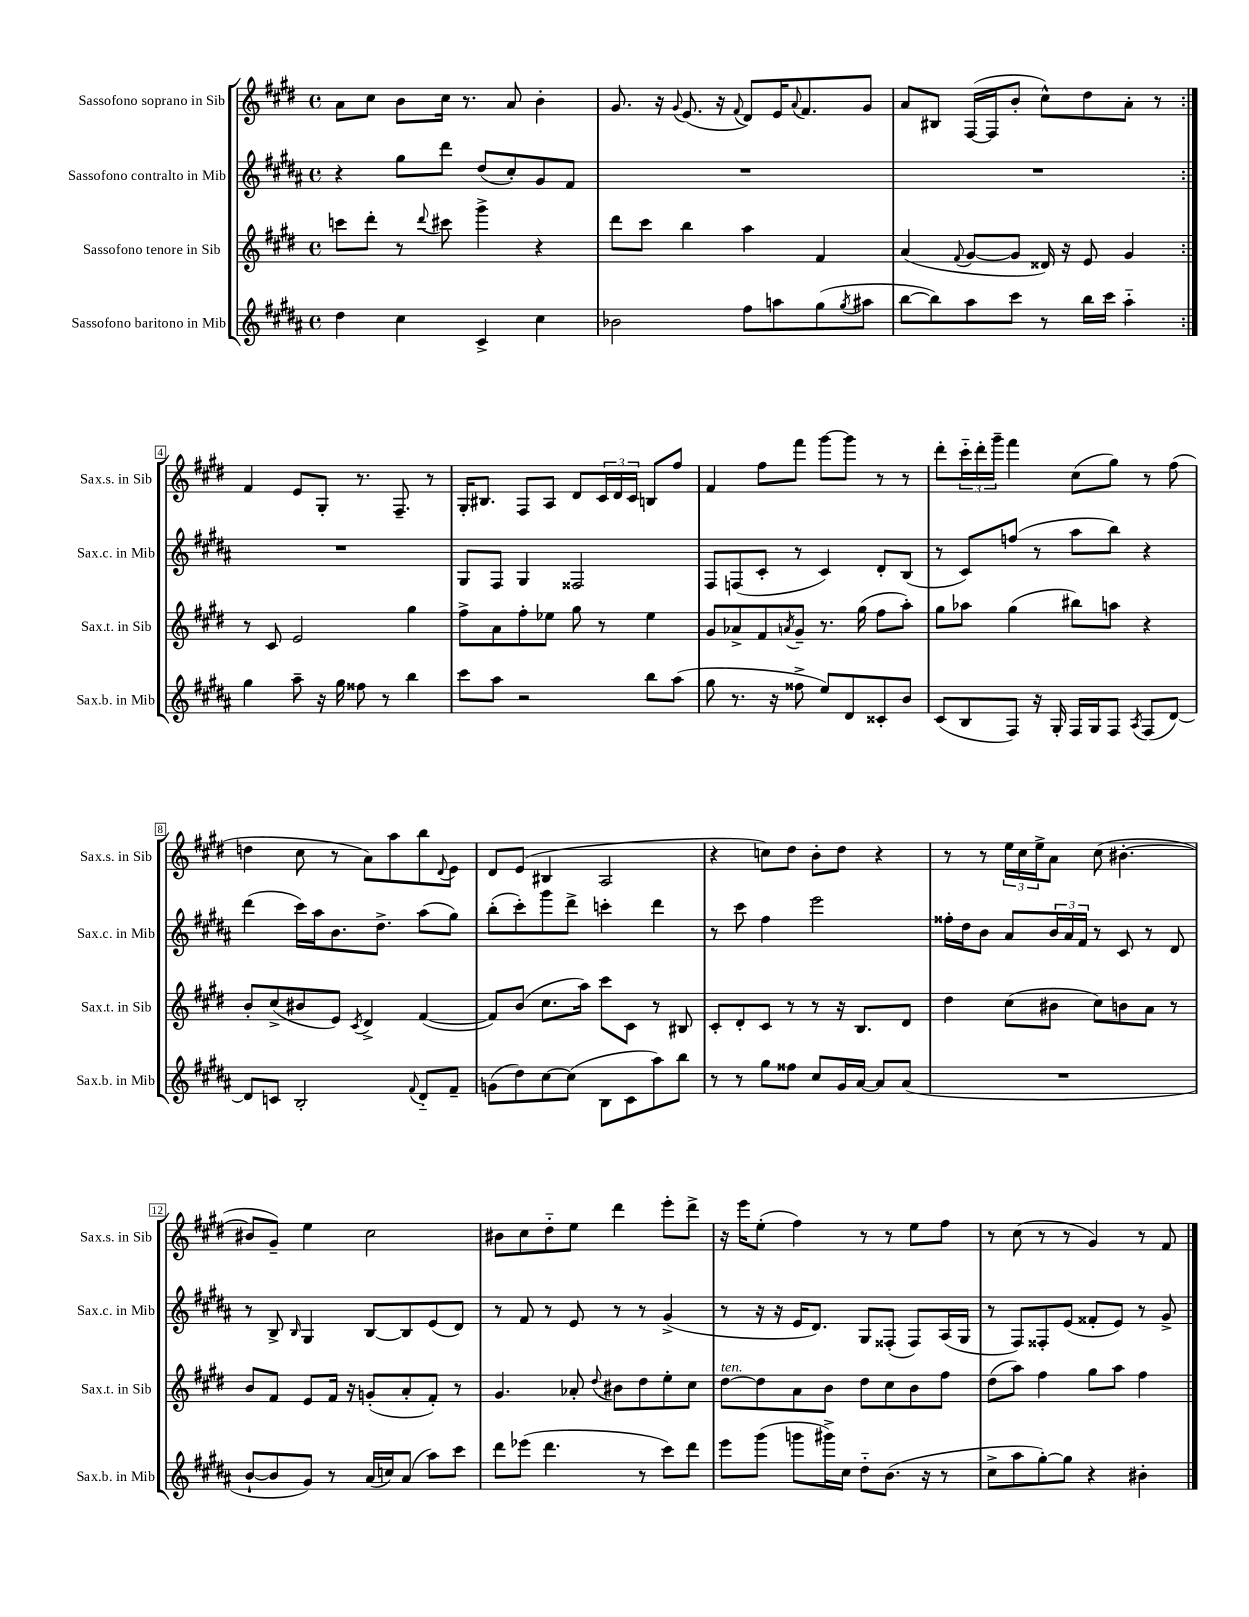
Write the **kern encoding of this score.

**kern	**kern	**kern	**kern
*part4	*part3	*part2	*part1
*staff4	*staff3	*staff2	*staff1
*I"Sassofono baritono in Mib	*I"Sassofono tenore in Sib	*I"Sassofono contralto in Mib	*I"Sassofono soprano in Sib
*I'Sax.b. in Mib	*I'Sax.t. in Sib	*I'Sax.c. in Mib	*I'Sax.s. in Sib
*clefG2	*clefG2	*clefG2	*clefG2
*k[f#c#g#d#a#]	*k[f#c#g#d#]	*k[f#c#g#d#a#]	*k[f#c#g#d#]
*M4/4	*M4/4	*M4/4	*M4/4
*met(c)	*met(c)	*met(c)	*met(c)
=1	=1	=1	=1
4dd#\	8cccn\L	4r	8a\L
.	8ddd#'\J	.	8cc#\J
4cc#\	8r	8gg#\L	8b\L
.	8qqddd#/	.	.
.	8ccc#X\	8ddd#\J	16cc#\Jk
.	.	.	8.r
4c#^/	4ggg#^\	(8dd#/L	.
.	.	8cc#'/)	8a/
4cc#\	4r	8g#/	4b'\
.	.	8f#/J	.
=2	=2	=2	=2
2b-X\	8ddd#\L	1r	8.g#/
.	8ccc#\J	.	.
.	.	.	16r
.	.	.	8qqg#/
.	4bb\	.	(8.e/
.	.	.	16r
.	.	.	8qqf#/
8ff#\L	4aa\	.	8d#/L)
8aan\	.	.	16e/K
.	.	.	8qqa/
.	.	.	8.f#/
(8gg#\	4f#/	.	.
8qgg#/	.	.	.
8aa#X\J	.	.	8g#/J
=3	=3	=3	=3
[8bb\L	(4a/	1r	8a/L
8bb\])	.	.	8B#X/J
.	8qqf#/	.	.
8aa#\	[8g#/L	.	([16F#/LL
.	.	.	16F#/J]
8ccc#\J	8g#/J]	.	8b'/J
8r	16d##X/)	.	8cc#^^\L)
.	16r	.	.
16bb\LL	8e/	.	8dd#\
16ccc#\JJ	.	.	.
4aa#\	4g#/	.	8a'\J
.	.	.	8r
!!LO:LB:g=z
=4:|!	=4:|!	=4:|!	=4:|!
4gg#\	8r	1r	4f#/
.	8c#/	.	.
8aa#~\	2e/	.	8e/L
16r	.	.	8G#'/J
16gg#\	.	.	.
8ff##X\	.	.	8.r
8r	.	.	.
.	.	.	8.F#~/
4bb\	4gg#\	.	.
.	.	.	8r
=5	=5	=5	=5
8ccc#\L	8ff#^\L	8G#/L	16G#'/KL
.	.	.	8.B#X/J
8aa#\J	8a\	8F#/J	.
2r	8ff#'\	4G#/	8F#/L
.	8ee-X\J	.	8A/J
.	8gg#\	2F##X/	8d#/L
.	8r	.	24c#/L
.	.	.	24d#/
.	.	.	24c#/JJ
8bb\L	4ee-\	.	8Bn/L
(8aa#\J	.	.	8ff#/J
=6	=6	=6	=6
8gg#\	8g#/L	8F#/L	4f#/
8.r	8a-X^/	(8Fn/	.
.	8f#/	8c#'/J	8ff#\L
16r	.	.	.
.	8qan/	.	.
8ff##X^\	8g#~/J	8r	8fff#\J
8ee/L)	8.r	4c#/)	[8ggg#\L
8d#/	.	.	8ggg#\J]
.	(16gg#\	.	.
8c##X'/	8ff#\L	8d#'/L	8r
8b/J	8aa'\J)	(8B/J	8r
=7	=7	=7	=7
(8c#/L	8gg#\L	8r	8ddd#'\L
8B/	8aa-X\J	8c#/L)	24ccc#\L
.	.	.	24ddd#'\
.	.	.	24ggg#~\JJ
8F#/J)	(4gg#\	(8ffn/J	4fff#\
16r	.	8r	.
16G#'/	.	.	.
16F#/LL	8bb#X\L)	8aa#\L	(8cc#\L
16G#/J	.	.	.
8F#/J	8aan\J	8bb\J)	8gg#\J)
8qA#/	.	.	.
(8F#/L	4r	4r	8r
[8d#/J)	.	.	(8ff#\
!!LO:LB:g=z
=8	=8	=8	=8
8d#/L]	8b'/L	(4ddd#\	4ddn\
8cn/J	(8cc#^/	.	.
2B'/	8b#X/	16ccc#\LL)	8cc#\
.	.	16aa#\J	.
.	8e/J)	8.b\	8r
.	8qc#/	.	.
.	4d#^/	.	8a\L)
.	.	8.dd#^\J	.
.	.	.	8aa\
8qqf#/	.	.	.
8d#/L	([4f#/	(8aa#\L	8bb\
.	.	.	8qqd#/
8f#~/J	.	8gg#\J)	8e\J
=9	=9	=9	=9
(8gn\L	8f#/L])	(8bb'\L	8d#/L
8dd#\)	(8b/J	8ccc#'\)	(8e/J
[8cc#\	8.cc#\L	8ggg#\	4B#X/
(8cc#\J]	.	8ddd#^\J	.
.	16aa\Jk)	.	.
8B\L	8ccc#\L	4cccn'\	2A/
8c#\	8c#\J	.	.
8aa#\)	8r	4ddd#\	.
8bb\J	8B#X/	.	.
=10	=10	=10	=10
8r	8c#'/L	8r	4r
8r	8d#'/	8ccc#\	.
8gg#\L	8c#/J	4ff#\	8ccn\L)
8ff##X\J	8r	.	8dd#\J
8cc#/L	8r	2eee\	8b'\L
16g#/L	16r	.	8dd#\J
[16a#/JJ	8.B/L	.	.
8a#/L]	.	.	4r
(8a#/J	8d#/J	.	.
=11	=11	=11	=11
1r	4dd#\	16ff##X'\LL	8r
.	.	16dd#\J	.
.	.	8b\J	8r
.	(8cc#\L	8a#/L	24ee\LL
.	.	.	24cc#\
.	.	.	24ee^\J
.	8b#X\J	24b/L	8a\J
.	.	24a#/	.
.	.	24f#/JJ	.
.	8cc#\L)	8r	(8cc#\
.	8bn\	8c#/	[4.b#X'\
.	8a\J	8r	.
.	8r	8d#/	.
!!LO:LB:g=z
=12	=12	=12	=12
[8b`/L	8b/L	8r	8b#X/L]
8b/]	8f#/J	8B^/	8g#~/J)
.	.	16qqB/	.
8g#/J)	8e/L	4G#/	4ee\
8r	16f#/Jk	.	.
.	16r	.	.
(16a#/LL	(8gn'/L	[8B/L	2cc#\
16ccn/J)	.	.	.
(8a#/J	8a'/	8B/]	.
8aa#\L)	8f#'/J)	(8e/	.
8ccc#\J	8r	8d#/J)	.
=13	=13	=13	=13
8ddd#\L	4.g#/	8r	8b#X\L
(8eee-X\J	.	8f#/	8cc#\
4.ddd#\	.	8r	8dd#\
.	8a-X'/	8e/	8ee\J
.	8qqdd#/	.	.
.	8b#X\L	8r	4ddd#\
8r	8dd#\	8r	.
8ccc#\L)	8ee'\	(4g#^/	8eee'\L
8ddd#\J	8cc#\J	.	8ddd#^\J
=14	=14	=14	=14
!	!LO:TX:a:i:t=ten.	!	!
8eee\L	[8dd#\L	8r	16r
.	.	.	16eee\KL
(8ggg#\J	8dd#\]	16r	(8ee'\J
.	.	16r	.
8gggn\L	8a\	16e/KL	4ff#\)
.	.	8.d#/J)	.
16ggg#X^\L)	8b\J	.	.
16cc#\JJ	.	.	.
8dd#\L	8dd#\L	8G#/L	8r
(8.b\J	8cc#\	(8F##X'/J	8r
.	8b\	8F##/L)	8ee\L
16r	.	.	.
8r	8ff#\J	(16A#/L	8ff#\J
.	.	16G#/JJ	.
=15	=15	=15	=15
8cc#^\L	(8dd#\L	8r	8r
8aa#\	8aa\J)	8F#/L)	(8cc#\
[8gg#'\)	4ff#\	8F##X'/	8r
8gg#\J]	.	(8e/J	8r
4r	8gg#\L	8f##X'/L	4g#/)
.	8aa\J	8e/J)	.
4b#X'\	4ff#\	8r	8r
.	.	8g#^/	8f#/
==	==	==	==
*-	*-	*-	*-
